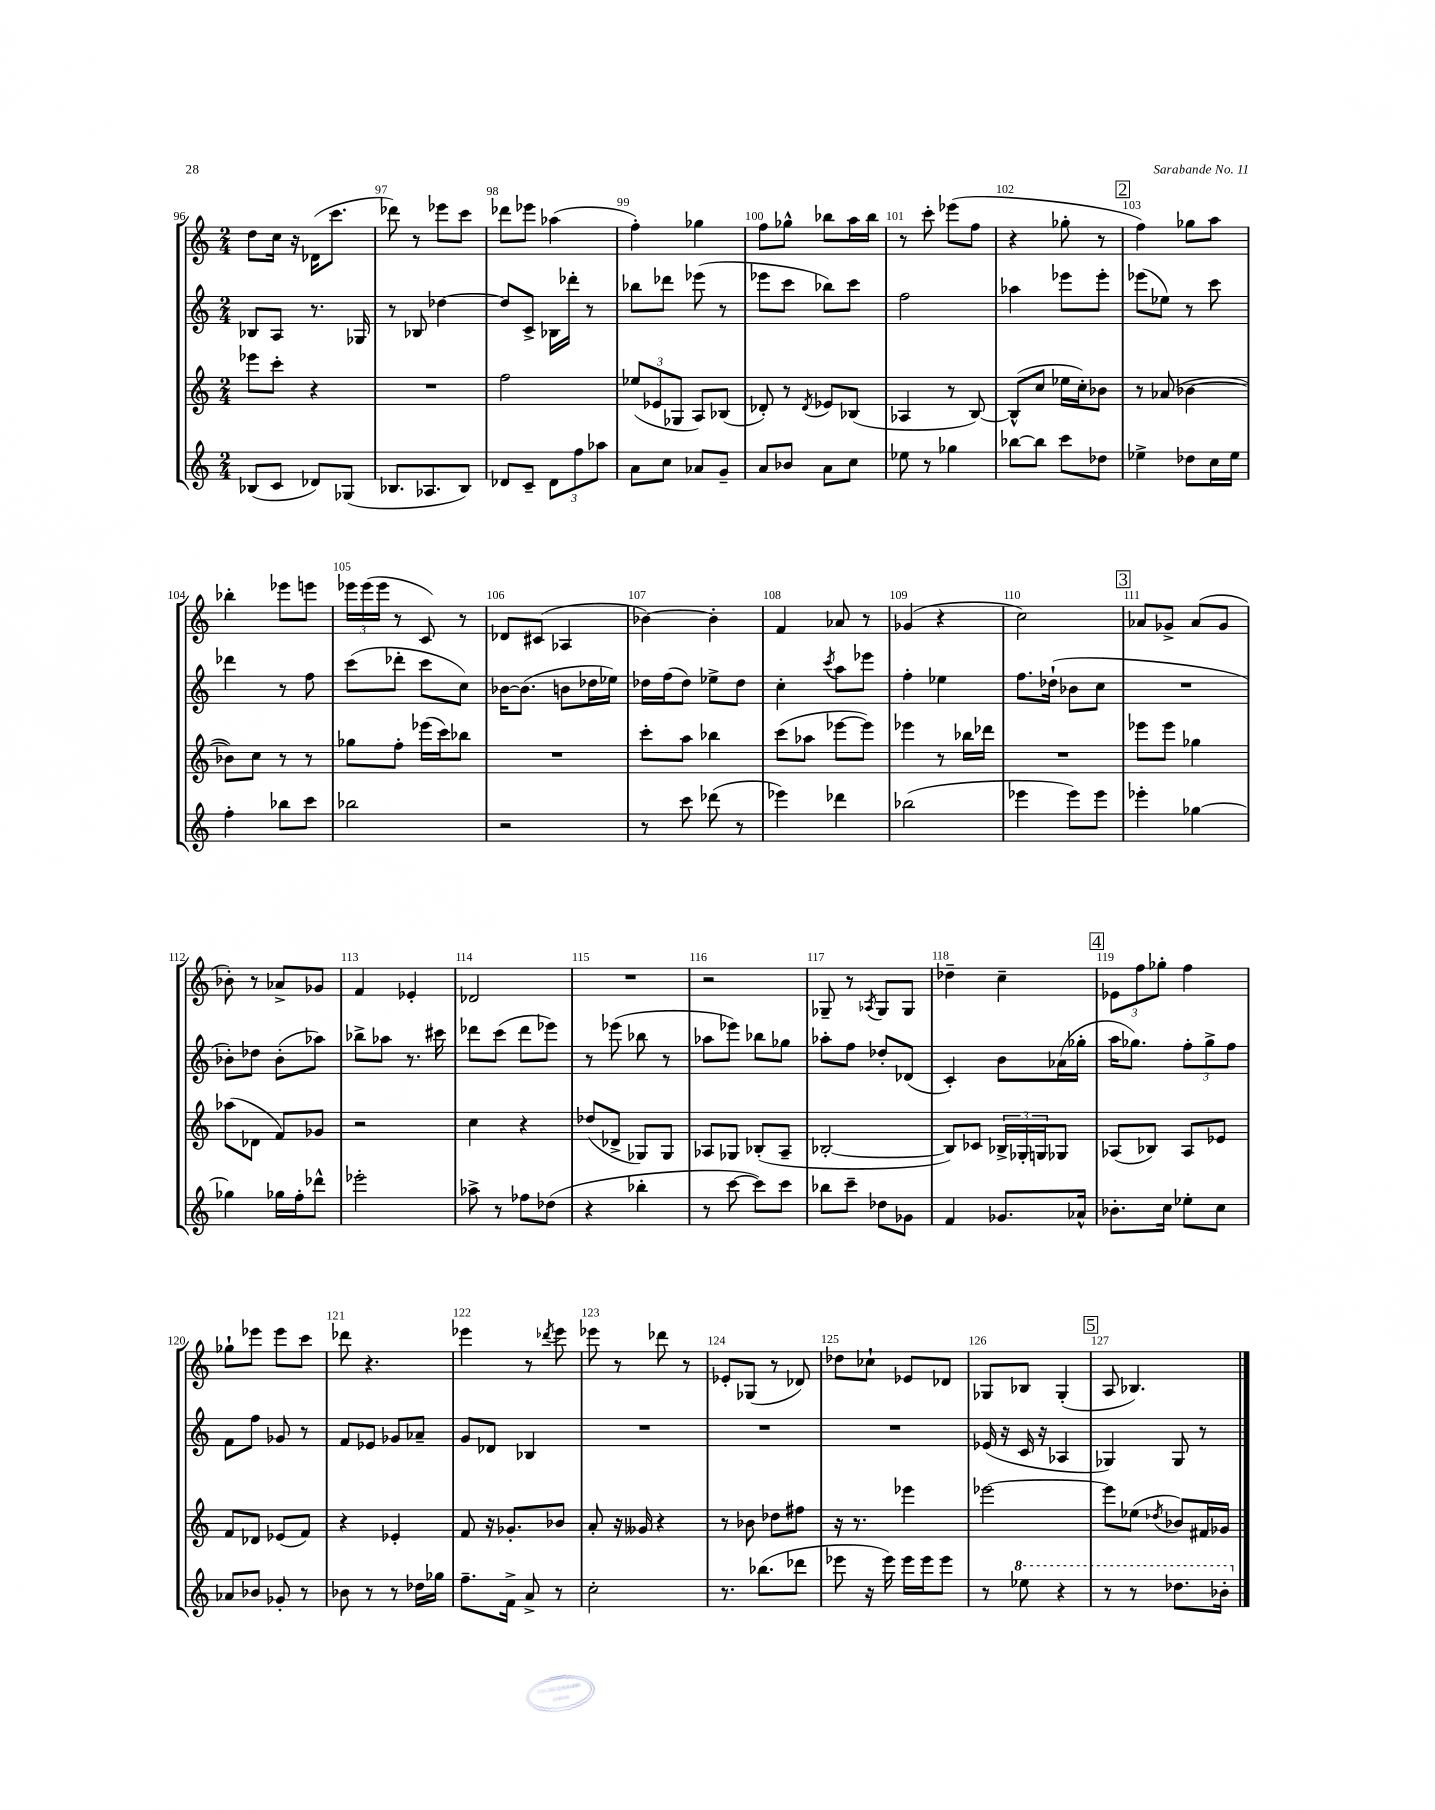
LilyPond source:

<<
\new StaffGroup <<
\new Staff = "s0" {
    \clef treble \key c \major \numericTimeSignature \time 2/4
    d''8 c''16 r16 des'16( c'''8. |
    des'''8) r8 ees'''8 c'''8 |
    des'''8 ees'''8 aes''4( |
    f''4-.) ges''4 |
    f''8 ges''8-^ bes''8 a''16 bes''16 |
    r8 c'''8-. ees'''8( f''8 |
    r4 ges''8-. r8 |
    \mark \markup { \box "2" } f''4) ges''8 a''8 |
    bes''4-. ees'''8 e'''8 |
    \tuplet 3/2 { ees'''16 ees'''16( ees'''16 } r8 c'8) r8 |
    des'8 cis'8( aes4 |
    bes'4~) bes'4-. |
    f'4 aes'8 r8 |
    ges'4( r4 |
    c''2) |
    \mark \markup { \box "3" } aes'8 ges'8-> aes'8( ges'8 |
    bes'8-.) r8 aes'8-> ges'8 |
    f'4 ees'4-. |
    des'2 |
    R2 |
    r2 |
    ges8-- r8 \acciaccatura { aes8 } ges8 ges8 |
    des''4-- c''4-- |
    \mark \markup { \box "4" } \tuplet 3/2 { ees'8 f''8 ges''8-. } f''4 |
    ges''8-! ees'''8 ees'''8 c'''8 |
    des'''8 r4. |
    ees'''4 r8 \acciaccatura { des'''8 } ees'''8 |
    ees'''8 r8 des'''8 r8 |
    ees'8-. ges8( r8 des'8) |
    des''8 ces''8-! ees'8 des'8 |
    ges8 bes8 ges4-.( |
    \mark \markup { \box "5" } a8 bes4.) \bar "|." |
}
\new Staff = "s1" {
    \clef treble \key c \major \numericTimeSignature \time 2/4
    bes8 a8 r8. ges16 |
    r8 bes8 des''4~ |
    des''8 c'8-> bes16 des'''16-. r8 |
    bes''8 des'''8 ees'''8( r8 |
    ees'''8 c'''8 bes''8) c'''8 |
    f''2 |
    aes''4 ees'''8 ees'''8-. |
    \mark \markup { \box "2" } ees'''8( ees''8) r8 c'''8 |
    des'''4 r8 f''8 |
    c'''8( des'''8-. c'''8 c''8) |
    bes'16~ bes'8.( b'8 des''16 ees''16) |
    des''16 f''16( des''8) ees''8-> des''8 |
    c''4-. \acciaccatura { c'''8 } a''8 ees'''8 |
    f''4-. ees''4 |
    f''8. des''16-!( bes'8 c''8 |
    \mark \markup { \box "3" } R2 |
    bes'8-.) des''8 bes'8-.( aes''8) |
    bes''8-> aes''8 r8. cis'''16 |
    des'''8 c'''8( des'''8 ees'''8) |
    r8 ees'''8( bes''8 r8 |
    aes''8 ees'''8) bes''8 ges''8 |
    aes''8-. f''8 des''8-. des'8( |
    c'4-.) b'8 aes'16( ges''16-. |
    \mark \markup { \box "4" } a''16 ges''8.) \tuplet 3/2 { f''8-. ges''8-> f''8 } |
    f'8 f''8 ges'8 r8 |
    f'8 ees'8 ges'8 aes'8-- |
    g'8 des'8 bes4 |
    R2 |
    R2 |
    R2 |
    ees'16( r16 c'16 r16 aes4 |
    \mark \markup { \box "5" } ges4) ges8 r8 \bar "|." |
}
\new Staff = "s2" {
    \clef treble \key c \major \numericTimeSignature \time 2/4
    ees'''8 c'''8-. r4 |
    R2 |
    f''2 |
    \tuplet 3/2 { ees''8( ees'8 ges8 } a8) bes8( |
    des'8-.) r8 \acciaccatura { des'8 } ees'8 bes8( |
    aes4 r8 b8~) |
    b8-^( c''8 ees''16 c''16-.) bes'8 |
    \mark \markup { \box "2" } r8 aes'8( bes'4~ |
    bes'8) c''8 r8 r8 |
    ges''8 f''8-. ees'''16( c'''16) bes''8 |
    R2 |
    c'''8-. a''8 bes''4 |
    c'''8( aes''8 ees'''8~ ees'''8) |
    ees'''4 r8 bes''16 des'''16 |
    R2 |
    \mark \markup { \box "3" } ees'''8 ees'''8 ges''4 |
    aes''8( des'8 f'8) ges'8 |
    r2 |
    c''4 r4 |
    des''8( des'8-> ges8) ges8 |
    aes8 ges8 bes8-.( aes8-- |
    bes2~-. |
    bes8) ces'8 \tuplet 3/2 { bes16-> ges16-. g16 } ges8 |
    \mark \markup { \box "4" } aes8( bes8) aes8 ees'8 |
    f'8 des'8 ees'8( f'8) |
    r4 ees'4-. |
    f'8 r16 ges'8.-. bes'8 |
    a'8-. r16 geses'16 r4 |
    r8 bes'8 des''8 fis''8 |
    r16 r8. ees'''4 |
    ees'''2~ |
    \mark \markup { \box "5" } ees'''8 ees''8( \acciaccatura { des''8 } bes'8) fis'16 ges'16 \bar "|." |
}
\new Staff = "s3" {
    \clef treble \key c \major \numericTimeSignature \time 2/4
    bes8( c'8 des'8) ges8( |
    bes8. aes8. bes8) |
    des'8 c'8-- \tuplet 3/2 { des'8 f''8 aes''8 } |
    a'8 c''8 aes'8 g'8-- |
    a'8 bes'8 a'8 c''8 |
    ees''8 r8 ges''4 |
    bes''8~ bes''8 c'''8 des''8 |
    \mark \markup { \box "2" } ees''4-> des''8 c''16 ees''16 |
    f''4-. bes''8 c'''8 |
    bes''2 |
    r2 |
    r8 c'''8 des'''8( r8 |
    ees'''4) des'''4 |
    bes''2( |
    ees'''4 ees'''8) ees'''8 |
    \mark \markup { \box "3" } ees'''4-. ges''4~ |
    ges''4 ges''16 f''16-. des'''8-^ |
    ees'''2-. |
    aes''8-> r8 fes''8 des''8( |
    r4 bes''4-. |
    r8 c'''8~ c'''8) c'''8 |
    bes''8 c'''8-- des''8 ges'8 |
    f'4 ges'8. aes'16-^ |
    \mark \markup { \box "4" } bes'8.-. c''16 ees''8-. c''8 |
    aes'8 bes'8 ges'8-. r8 |
    bes'8 r8 r8 des''16 ges''16 |
    f''8.-- f'16-> a'8-> r8 |
    c''2-. |
    r8. bes''8.( des'''8 |
    ees'''8 r16 ees'''16) ees'''16 ees'''16 ees'''8 |
    r8 \ottava #1 ees'''8 r4 |
    \mark \markup { \box "5" } r8 r8 des'''8. bes''16-. \ottava #0 \bar "|." |
}
>>
>>
\layout { \context { \Score currentBarNumber = #96 \override BarNumber.break-visibility = ##(#f #t #t) barNumberVisibility = #all-bar-numbers-visible } }
